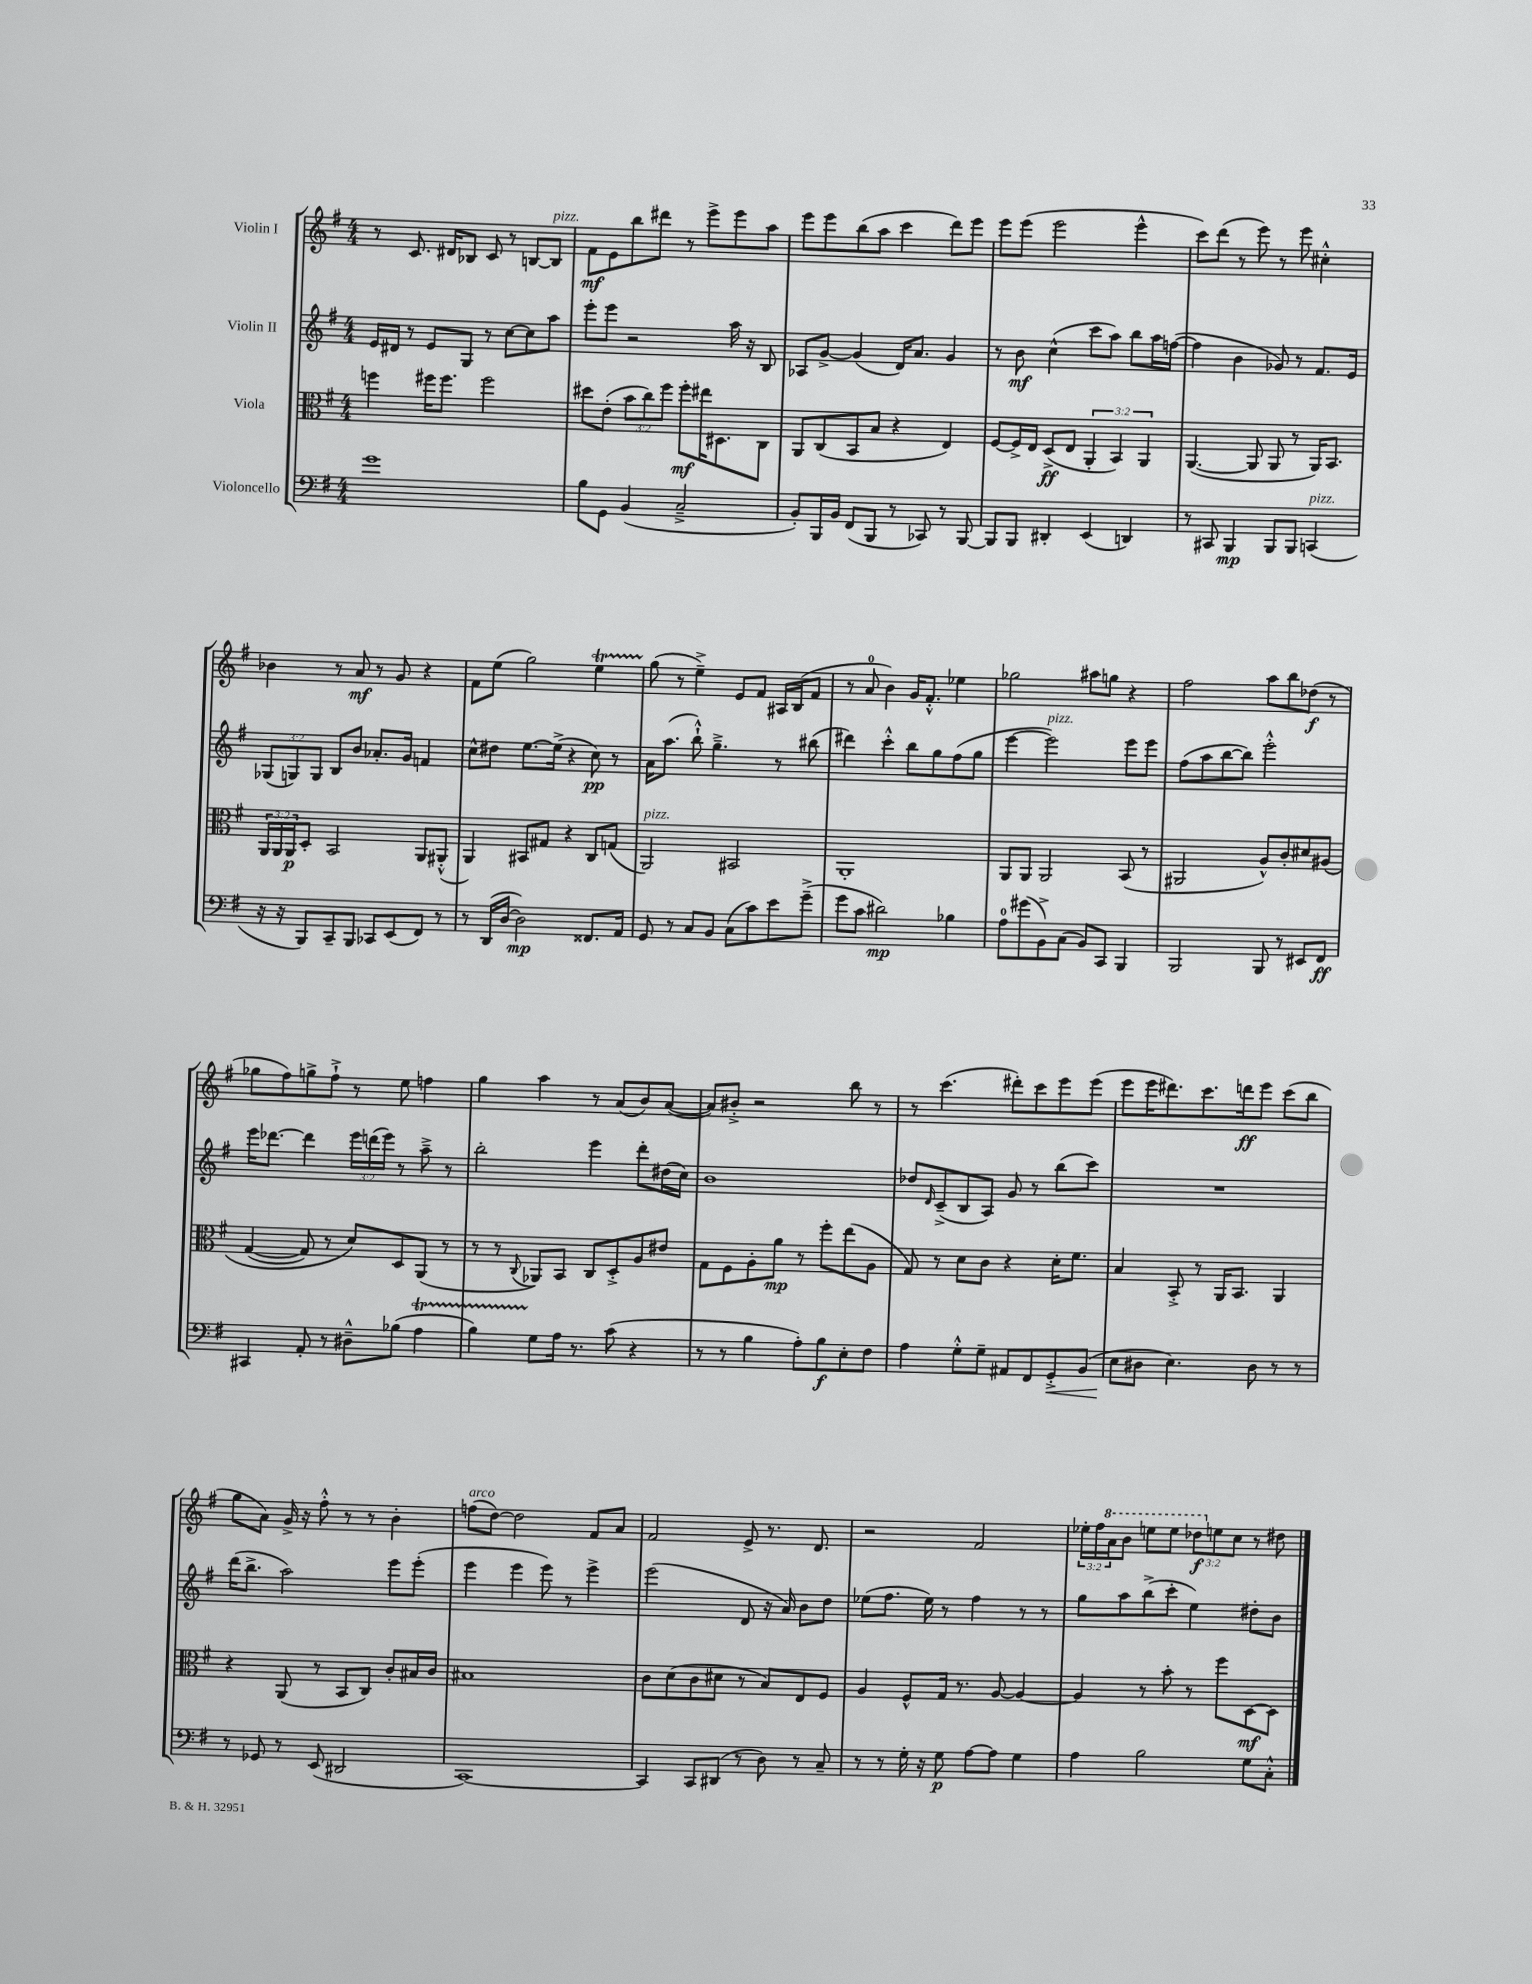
<<
\new StaffGroup <<
\new Staff = "s0" \with { instrumentName = "Violin I" } {
    \clef treble \key g \major \numericTimeSignature \time 4/4 \override Staff.TupletNumber.text = #tuplet-number::calc-fraction-text
    r8 c'8. dis'16 bes8 c'8 r8 b8~ b8^\markup { \italic "pizz." } |
    fis'8\mf e'8 b''8 dis'''8 r8 e'''8-> e'''8 a''8 |
    e'''8 e'''8 b''8( a''8 c'''4 d'''8) e'''8 |
    e'''8 e'''8( e'''2 e'''4-^ |
    c'''8) d'''8( r8 e'''8) r8 e'''8 cis''4-.-^ |
    bes'4 r8 a'8\mf r8 g'8 r4 |
    fis'8 e''8( g''2) e''4\startTrillSpan |
    g''8\stopTrillSpan( r8 e''4--->) e'8 fis'8 ais16 b16( fis'8 |
    r8 a'8-0 b'4) g'16 fis'8.-.-^ ees''4 |
    ges''2 ais''8 g''8 r4 |
    fis''2 a''8 b''8 des''8\f( r8 |
    ges''8 fis''8) g''8-> fis''8-!-> r8 e''8 f''4 |
    g''4 a''4 r8 a'8( b'8) a'8~( |
    a'8) bis'8-.-> r2 b''8 r8 |
    r8 c'''4.( dis'''8-.) c'''8 e'''8 e'''8( |
    e'''8 e'''16 dis'''8.) c'''8. d'''16\ff e'''8 c'''8( b''8 |
    g''8 a'8) g'16-> r16 fis''8-.-^ r8 r8 b'4-. |
    f''8^\markup { \italic "arco" }( d''8~) d''2 fis'8 a'8 |
    fis'2 e'8-> r8. d'8. |
    r2 fis'2 |
    \tuplet 3/2 { ees''16-. fis''16 \ottava #1 a''16 } b''8 e'''!8 e'''8 \tuplet 3/2 { des'''8\f \ottava #0 e''8 c''8 } r8 dis''8 \bar "|." |
}
\new Staff = "s1" \with { instrumentName = "Violin II" } {
    \clef treble \key g \major \numericTimeSignature \time 4/4 \override Staff.TupletNumber.text = #tuplet-number::calc-fraction-text
    e'16 dis'16 r8 e'8 g8 r8 c''8~ c''8 a''8 |
    e'''8-. e'''8 r2 a''16 r16 b8 |
    aes8 g'8~-> g'4( d'16) a'8. g'4 |
    r8 b'8\mf c''4-^( c'''8 a''8) b''8 a''16 f''16~( |
    f''4 b'4 ges'8) r8 fis'8. e'16 |
    \tuplet 3/2 { ges8( g8) g8 } b8 b'8 aes'8.-. g'16 f'4 |
    c''8-^ dis''8 e''8.~ e''16->( r4 c''8\pp) r8 |
    a'16 a''8.( b''8-!-^) g''4.---> r8 bis''8( |
    dis'''4) c'''4-.-^ b''8 g''8 fis''8( g''8 |
    e'''4~ e'''2^\markup { \italic "pizz." }) e'''8 e'''8 |
    fis''8( a''8 b''8~ b''8) e'''2-.-^ |
    e'''16 des'''8.~ des'''4 \tuplet 3/2 { e'''16 d'''16( e'''16) } r8 a''8---> r8 |
    b''2-. e'''4 d'''8-. dis''16( c''16) |
    b'1 |
    des''8 \grace { d'16 } c'8--->( b8 a8) g'8 r8 b''8( c'''8) |
    R1 |
    d'''16( b''8.-> a''2) e'''8 e'''8-.( |
    e'''4 e'''4 e'''8) r8 e'''4-> |
    e'''2( d'8 r16 a'16) b'8 d''8 |
    ees''8( fis''8. ees''16) r8 fis''4 r8 r8 |
    g''8 a''8 b''8->( c'''8-. e''4) dis''8-. b'8 \bar "|." |
}
\new Staff = "s2" \with { instrumentName = "Viola" } {
    \clef alto \key g \major \numericTimeSignature \time 4/4 \override Staff.TupletNumber.text = #tuplet-number::calc-fraction-text
    f''4 fis''16 fis''8. fis''2 |
    dis''8 e'8-.( \tuplet 3/2 { b'8 c''8) fis''8 } fis''8-.\mf eis''16 dis8. c8 |
    a,8 c8( b,8 b8 r4 e4) |
    fis8~ fis16-> e16 d8->\ff( e8 \tuplet 3/2 { a,4-. b,4) a,4 } |
    a,4.~( a,8 a,8 r8 a,16) b,8. |
    \tuplet 3/2 { a,16 a,16 a,16\p } d8-. b,2 a,8 ais,8-.-^( |
    a,4) bis,8 gis8 r4 c8 g8( |
    a,2^\markup { \italic "pizz." }) bis,2 |
    a,1-. |
    a,8 a,8 a,2 b,8( r8 |
    ais,2 a8-^) c'8-. dis'8 ais8\( |
    g4~( g8) r8 d'8\) d8 a,8( r8 |
    r8 r8 \appoggiatura { c8 } aes,8) b,8 c8 d8-.-> a8 eis'8 |
    g8 fis8 a8-. a'8\mp r8 fis''8-. e''8( a8 |
    g8) r8 d'8 c'8 r4 d'16-. fis'8. |
    b4 b,8-.-> r8 a,16 b,8. a,4 |
    r4 a,8( r8 b,8 c8) c'8-. bis16 c'16 |
    bis1 |
    c'8 d'8( c'8 dis'8 r8 b8) e8 fis8 |
    a4 fis8-^ g16 r8. a8~ a4~ |
    a4 r8 b'8-. r8 fis''8 d8~\mf d8 \bar "|." |
}
\new Staff = "s3" \with { instrumentName = "Violoncello" } {
    \clef bass \key g \major \numericTimeSignature \time 4/4
    g'1 |
    b8 g,8 b,4( c2---> |
    b,8-.) b,,16 b,16 fis,8( b,,8 r8 ces,8) r8 b,,8~ |
    b,,8 b,,8 dis,4-. e,4( d,4) |
    r8 cis,8 b,,4\mp b,,8 b,,8 c,4^\markup { \italic "pizz." }( |
    r16 r16 b,,8) c,8-- b,,8 ces,8 e,8( fis,8) r8 |
    r8 d,16( d16~ d2\mp) fisis,8. a,16 |
    g,8 r8 c8 b,8 c8( c'8) e'8 g'8--->( |
    g'8 c'8 dis'2\mp) bes4 |
    a8-0 gis'8( b,8->) c8( b,8) c,8 b,,4 |
    b,,2 b,,8 r8 eis,8 fis,8\ff |
    cis,4 a,8-. r8 dis8---^ bes8( a4\startTrillSpan |
    b4) g8\stopTrillSpan a16 r8. c'8( r4 |
    r8 r8 b4 a8-.) b8\f e8-. fis8 |
    a4 g8-.-^ g8-- ais,8 fis,8 g,8-.->\< b,8( |
    e8\! dis8 e4.) dis8 r8 r8 |
    r8 ges,8 r8 e,8( dis,2 |
    c,1~) |
    c,4 c,8 dis,8( r8 d8) r8 c8-- |
    r8 r8 g16-. r16 g8\p a8~ a8 g4 |
    a4 b2 g8 c8-.-^ \bar "|." |
}
>>
>>
\layout { \context { \Score \remove "Bar_number_engraver" } }
